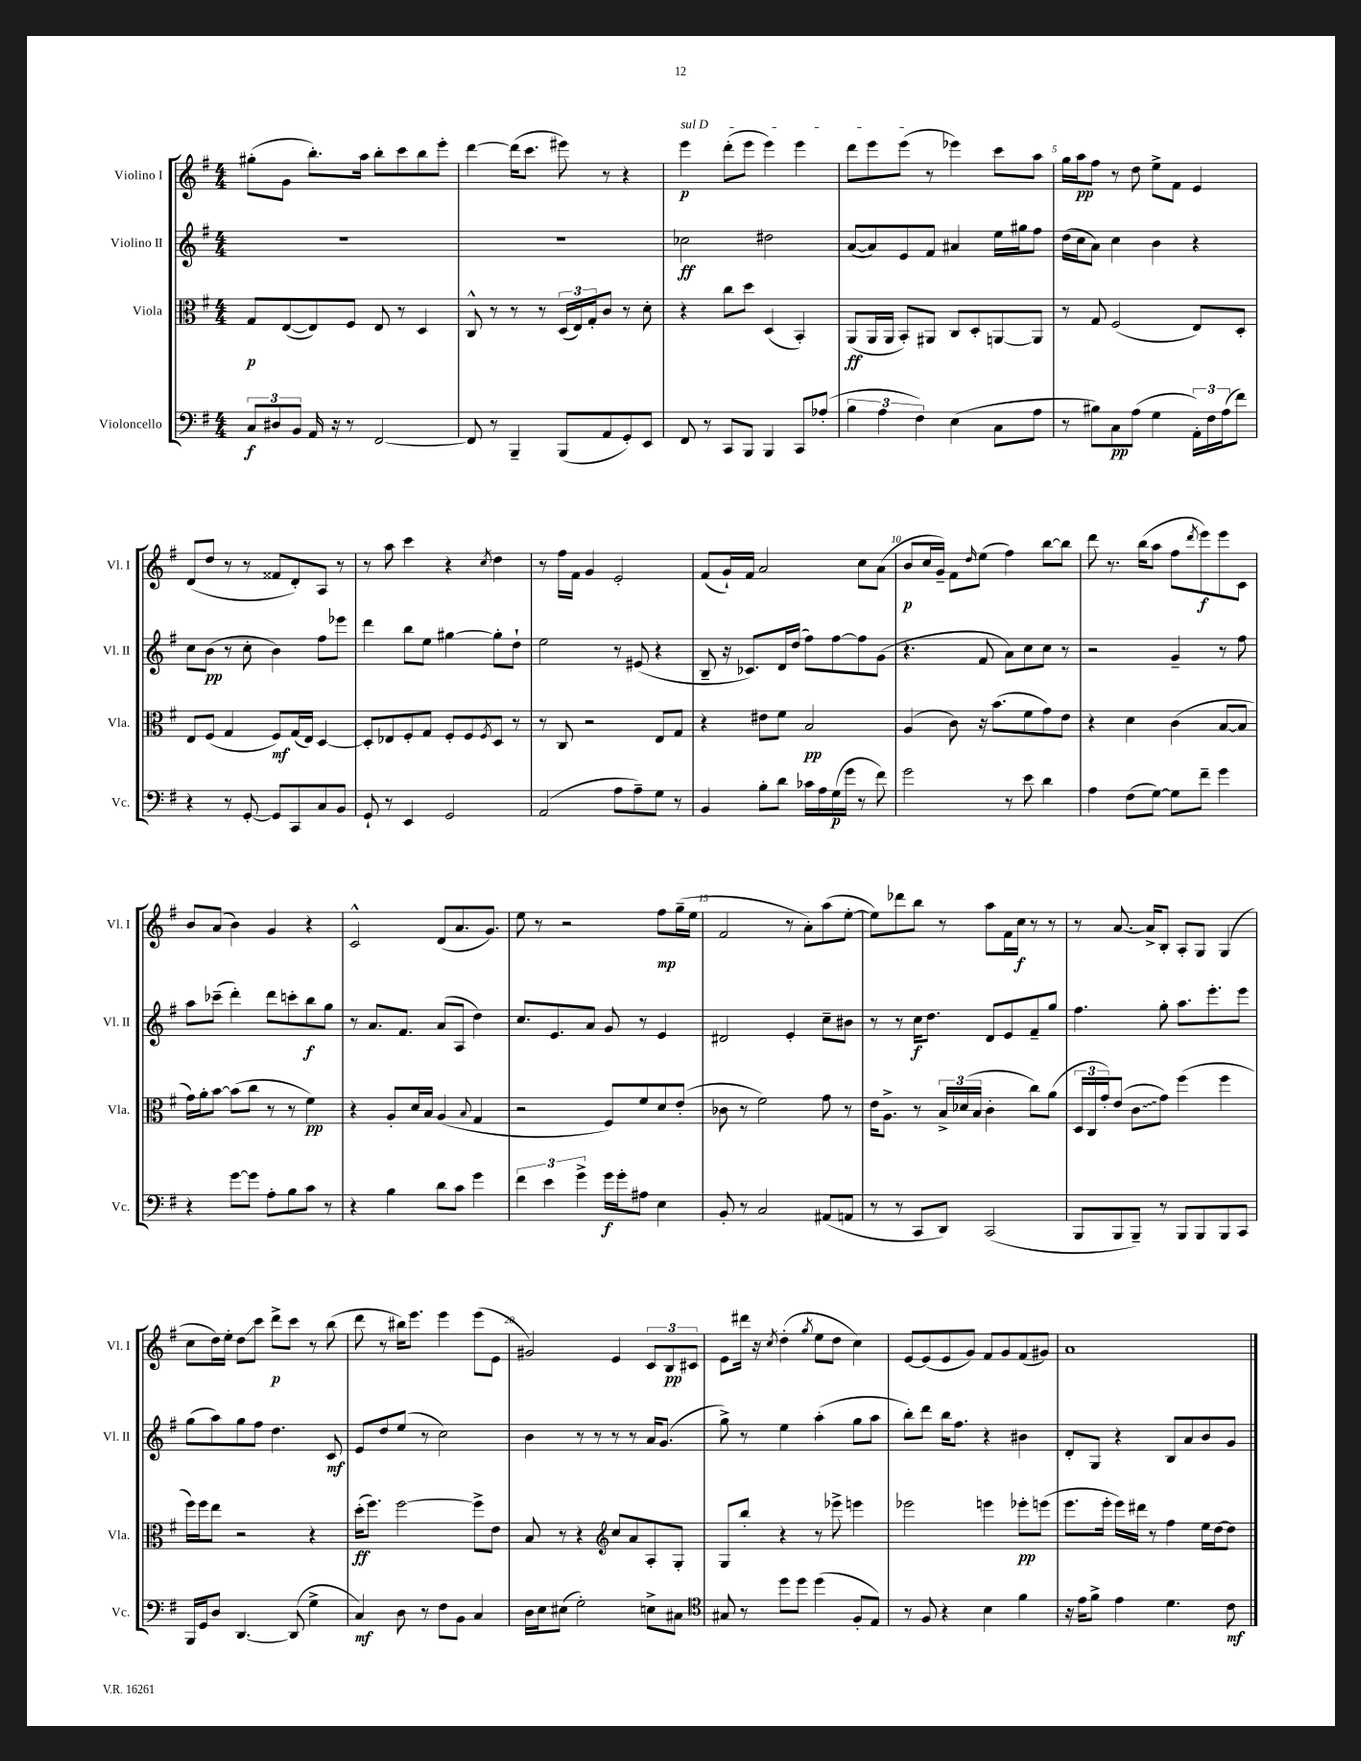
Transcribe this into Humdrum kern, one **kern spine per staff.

**kern	**kern	**kern	**kern
*staff4	*staff3	*staff2	*staff1
*clefF4	*clefC3	*clefG2	*clefG2
*k[f#]	*k[f#]	*k[f#]	*k[f#]
*M4/4	*M4/4	*M4/4	*M4/4
12C/L	8G/L	1r	(8gg#'\L
12D#/	.	.	.
.	([8E/	.	8g\J
12BB/J	.	.	.
16AA/	8E/])	.	8.bb'\L)
16r	.	.	.
8r	8F#/J	.	.
.	.	.	16aa\Jk
[2FF#/	8E/	.	8bb'\L
.	8r	.	8ccc\
.	4D/	.	8bb\
.	.	.	8eee'\J
=	=	=	=
8FF#/]	8C^^/	1r	[4ddd\
8r	8r	.	.
4BBB~/	8r	.	(16ddd\]LK
.	.	.	8.ccc\J
.	8r	.	.
(8BBB/L	(24D/LL	.	8eee#\)
.	24E/)	.	.
.	24G'/J	.	.
8AA/	8c/J	.	8r
8GG'/)	8r	.	4r
8EE/J	8d'\	.	.
=	=	=	=
8FF#/	4r	2cc-\	4eee\
8r	.	.	.
8CC/L	8cc\L	.	(8ddd'\L
8BBB/J	8dd\J	.	8eee\J
4BBB/	(4D/	2dd#\	4eee\)
8CC/L	4BB'/)	.	4eee\
(8A-'/J	.	.	.
=	=	=	=
6B\	(8AA/L	([8a/L	8ddd\L
.	16AA/L	8a/])	8eee\
6A\	.	.	.
.	16AA/JJ	.	.
.	8BB'/L)	8e/	(8eee\J
6F#\)	.	.	.
.	8AA#/J	8f#/J	8r
(4E\	8C/L	4a#/	4eee-\)
.	8D'/	.	.
8C\L	[8AA/	16ee\LL	8ccc\L
.	.	16gg#\J	.
8A\J	8AA/]J	8ff#\J	8aa\J
=	=	=	=
8r	8r	(16dd\LL	16gg\LL
.	.	16cc\J	16aa\J
8B#\L)	8G/	8a\J)	8ff#\J
8C\	(2F#/	4cc\	8r
(8A\J	.	.	8dd\
4G\	.	4b\	8ee^\L
.	.	.	8f#\J
24AA'\LL)	8E/L)	4r	4e/
24F#\	.	.	.
(24A\J	.	.	.
8f#\J)	8D'/J	.	.
=	=	=	=
4r	8E/L	8cc\L	(8d/L
.	(8F#/J	(8b\J	8dd/J
8r	4G/	8r	8r
[8GG'/	.	8cc'\	8r
8GG/]L	8F#/L)	4b\)	8f##/L
8CC/	(16G/L	.	8d'/)
.	16E/JJ)	.	.
8C/	[4D/	8ff#\L	8A/J
8BB/J	.	8eee-\J	8r
=	=	=	=
8GG`/	8D'/]L	4ddd\	8r
8r	8E-/	.	8aa\
4EE/	8F#'/	8bb\L	4ccc\
.	8G/J	8ee\J	.
2GG/	8F#'/L	[4gg#\	4r
.	8F#/	.	.
.	8qF#/	.	8qcc/
.	8D/J	8gg#'\]L	4dd\
.	8r	8dd`\J	.
=	=	=	=
(2AA/	8r	2ee\	8r
.	8C/	.	16ff#\LL
.	.	.	16f#\JJ
.	2r	.	4g/
8A\L	.	8r	2e'/
8A~\)	.	(8e#/	.
8G\J	8E/L	4r	.
8r	8G/J	.	.
=	=	=	=
4BB/	4r	8B~/	(8f#/L
.	.	16r	16g`/L)
.	.	8.c-/L)	16f#/JJ
8B'\L	8e#\L	.	2a/
8d\J	8f#\J	16d/L	.
.	.	(16dd/JJ	.
16c-\LL	2B/	8ff#\L)	.
16A\	.	.	.
(16G\	.	[8ff#\	.
16g\JJ	.	.	.
8r	.	8ff#\]	8cc\L
8f#\)	.	(8g\J	(8a\J
=	=	=	=
2g\	(4A/	4.r	8b/L
.	.	.	16cc/L
.	.	.	16g~/JJ)
.	8c\)	.	8f#\L
.	.	.	16qqdd/
.	16r	8f#/	(8ee\J
.	(8.b\L	.	.
8r	.	8a\L)	4ff#\)
8e\	8f#\	8cc\	.
4d\	8g\)	8cc\J	[8bb\L
.	8e\J	8r	8bb\]J
=	=	=	=
4A\	4r	2r	8ddd\
.	.	.	8.r
(8F#\L	4d\	.	.
.	.	.	(16bb\LK
[8G\J)	.	.	8aa\J
8G\]L	(4c\	4g~/	8ff#\L
.	.	.	8qddd/
8f#~\J	.	.	8eee\)
4g\	[8B/L	8r	8eee\
.	8B/]J	8ff#\	8c\J
=	=	=	=
4r	16g\LL)	8aa\L	8b/L
.	16a'\J	.	.
.	[8b\J	(8ccc-~\J	(8a/J
[8g\L	(8b\]L	4ddd'\)	4b\)
8g\]J	8cc\J	.	.
8A'\L	8r	8ddd\L	4g/
8B\	8r	8ccc'\	.
8c\J	4f#\)	8bb\	4r
8r	.	8gg\J	.
=	=	=	=
4r	4r	8r	2c^^/
.	.	8.a/L	.
4B\	8A'/L	.	.
.	.	8.f#/J	.
.	16d/L	.	.
.	16B/JJ	.	.
8d\L	(4A/	(8a/L	(8d/L
8c\J	.	8A/J	8.a/
.	8qqB/	.	.
4g\	4G/	4dd\)	.
.	.	.	8.g/J)
=	=	=	=
6f#\	2r	8.cc/L	8ee\
.	.	.	8r
6e\	.	.	.
.	.	8.e/	.
.	.	.	2r
6g^\	.	.	.
.	.	8a/J	.
16g\LL	8F#/L)	8g/	.
16g'\J	.	.	.
8A#\J	8f#/	8r	.
4E\	8d/	4e/	8ff#\L
.	(8e'/J	.	(16gg~\L
.	.	.	16ee\JJ
=	=	=	=
8BB'/	8c-\	2d#/	2f#/
8r	8r	.	.
2C/	2f#\)	.	.
.	.	4e'/	8r
.	.	.	8a'\L)
(8AA#/L	8g\	8cc~\L	(8aa\
8AA/J	8r	8b#\J	[8ee'\J
=	=	=	=
8r	16e\LK	8r	8ee\]L)
.	8.A^\J	.	.
8r	.	8r	8ddd-\
8CC/L	8r	16cc\LK	8bb\J
.	.	8.dd\J	.
8DD/J)	24B^/LL	.	8r
.	(24d-/	.	.
.	24B/JJ	.	.
(2CC/	4c'\	8d/L	8aa\L
.	.	8e/	16f#\L
.	.	.	16cc\JJ
.	8cc\L)	8f#~/	8r
.	(8a\J	8gg/J	8r
=	=	=	=
8BBB/L	24D/LL	4.ff#\	8r
.	24C/	.	.
.	24g'/J)	.	.
8BBB/	(8e/J	.	[8.a/
8BBB~/J)	8c\L	.	.
.	.	.	16a^/]LK
8r	8g\J)	8gg'\	8B'/J
8BBB/L	(4ff#\	8.aa\L	8A'/L
8BBB/	.	.	8G/J
.	.	8.eee'\	.
8BBB/	4ff#\	.	(4G/
8CC/J	.	8eee\J	.
=	=	=	=
16BBB/LL	16ff#\LL)	(8gg\L	8cc\L
16GG/J	16ff#\J	.	.
8D/J	8ee\J	8aa\)	16dd\L)
.	.	.	16ee'\JJ
[4.DD/	2r	8gg\	8dd\L
.	.	8ff#\J	8ccc\J
.	.	4.dd\	8ddd^\L
(8DD/]	.	.	8ccc\J
4G^\	4r	.	8r
.	.	8c/	(8bb\
=	=	=	=
4C/)	(16dd'\LK	8e/L	8ddd\
.	8.ff#\J)	.	.
.	.	8dd/	8r
8D\	[2ff#\	(8ee/J	16bb#\LK)
.	.	.	8.eee\J
8r	.	8r	.
8F#\L	.	2cc\)	4eee\
8BB\J	.	.	.
4C/	8ff#^\]L	.	(8eee\L
.	8e\J	.	8e\J
=	=	=	=
16D\LL	8B/	4b\	2g#/)
16E\J	.	.	.
(8E#\J	8r	.	.
2G'\)	4r	8r	.
.	.	8r	.
*	*clefG2	*	*
.	8cc/L	8r	4e/
.	8a/	8r	.
8E^\L	8A'/	16a/LK	12c/L
.	.	(8.g/J	.
.	.	.	12B/
8C#\J	8G'/J	.	.
.	.	.	12c#/J
=	=	=	=
*clefC4	*	*	*
8G#/	8G/L	8gg^\)	8e\L
8r	8bb'/J	8r	16ddd#\Jk
.	.	.	16r
.	.	.	8qcc/
8dd\L	4r	4ee\	(4dd'\
8dd\J	.	.	.
.	.	.	8qgg/
(4dd\	8r	(4aa'\	8ee\L
.	8eee-^\	.	8dd\J
8F#'/L	4eee\	8gg\L	4cc\)
8E/J)	.	8aa\J	.
=	=	=	=
8r	2eee-\	8bb'\L)	[8e/L
8F#/	.	8ddd\J	(8e/]
4r	.	16bb\LK	8e/
.	.	8.ff#\J	.
.	.	.	8g/J)
4B\	4eee\	4r	8f#/L
.	.	.	8g/
4f#\	8eee-'\L	4b#\	(8f#/
.	(8eee\J	.	8g#/J)
=	=	=	=
16r	8.eee\L	8d'/L	1a
16e\LK	.	.	.
8f#^\J	.	8G/J	.
.	16eee'\Jk	.	.
4e\	16eee\LL)	4r	.
.	16ddd#\JJ	.	.
.	8r	.	.
4.d\	4ff#\	8B/L	.
.	.	8a/	.
.	16ee\LL	8b/	.
.	[16dd\J	.	.
8c\	8dd\]J	8g/J	.
==	==	==	==
*-	*-	*-	*-
